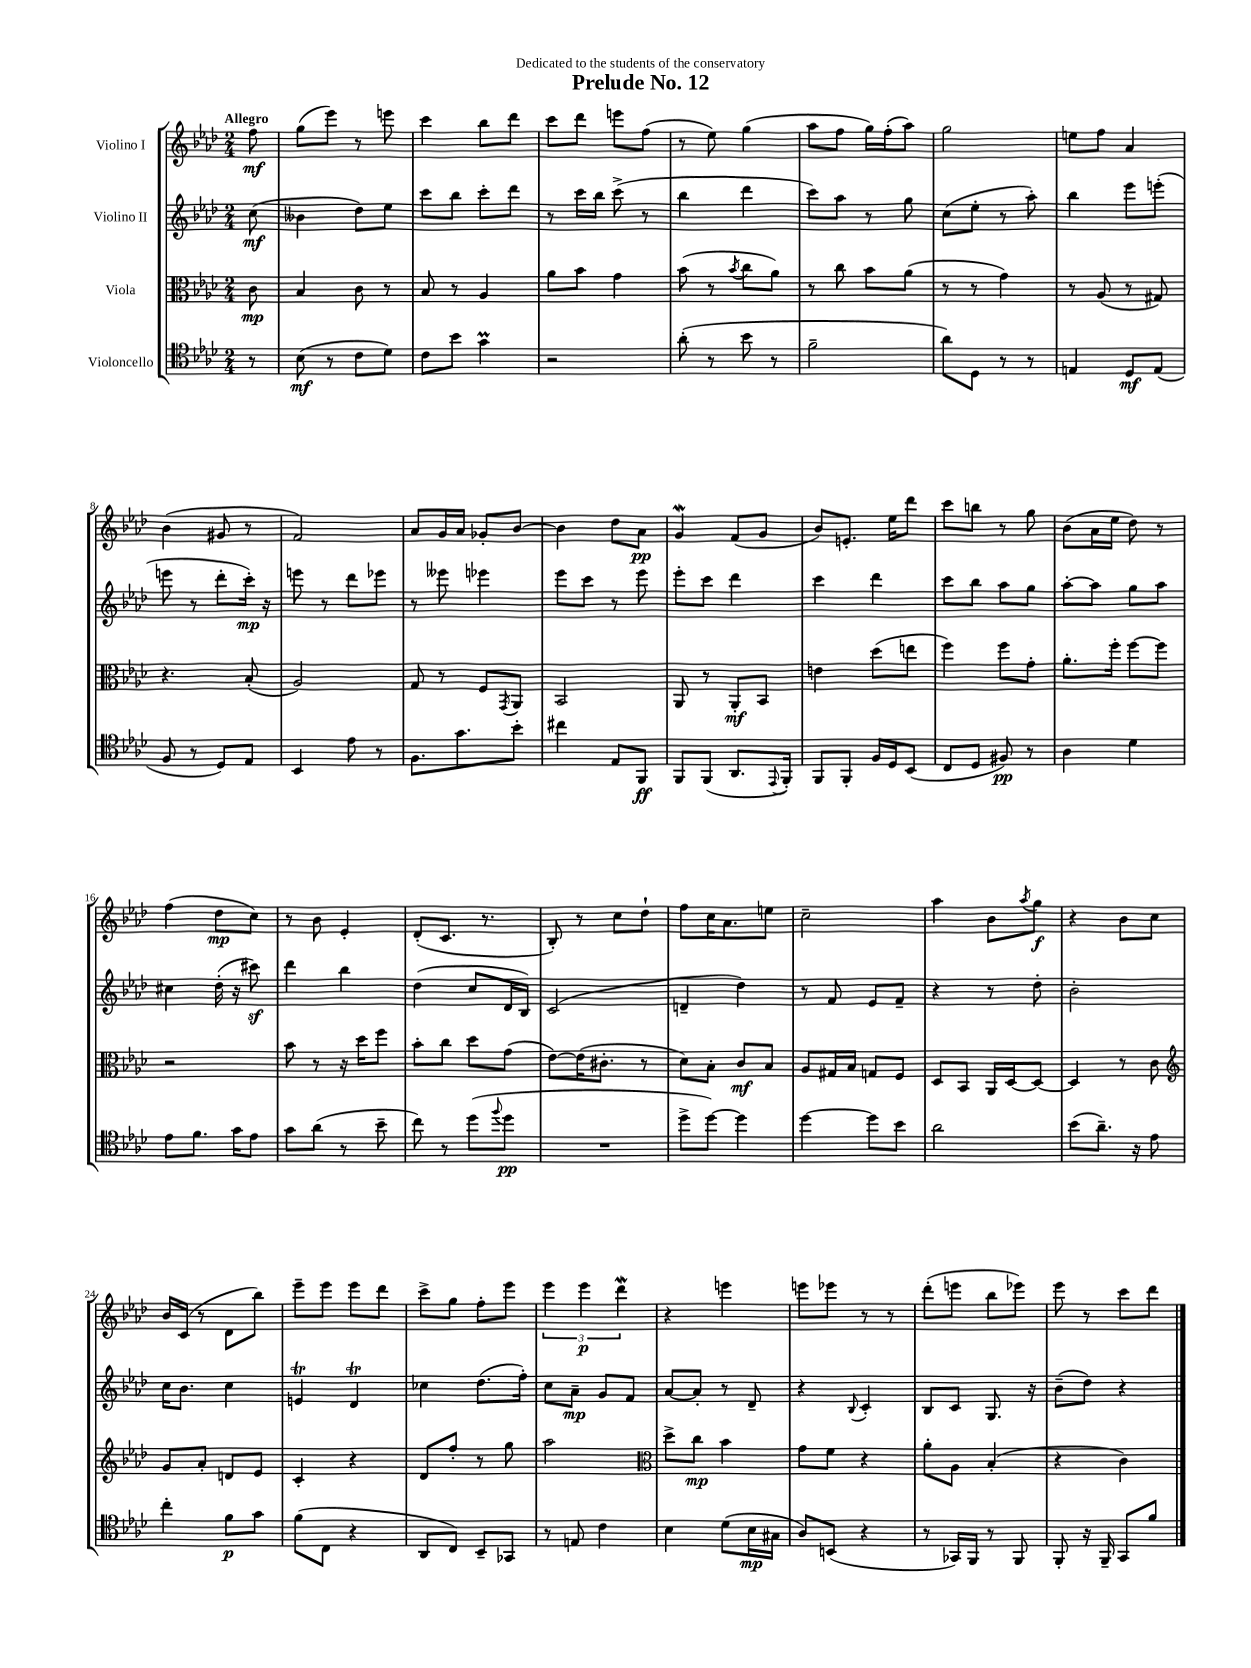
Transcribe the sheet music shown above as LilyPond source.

\header { title = "Prelude No. 12" dedication = "Dedicated to the students of the conservatory" }
<<
\new StaffGroup <<
\new Staff = "s0" \with { instrumentName = "Violino I" } {
    \clef treble \key aes \major \numericTimeSignature \time 2/4 \partial 8 \tempo "Allegro"
    f''8\mf |
    g''8( ees'''8) r8 e'''8 |
    c'''4 bes''8 des'''8 |
    c'''8 des'''8 e'''8 f''8( |
    r8 ees''8) g''4( |
    aes''8 f''8 g''16) f''16-.( aes''8) |
    g''2 |
    e''8 f''8 aes'4 |
    bes'4( gis'8 r8 |
    f'2) |
    aes'8 g'16 aes'16 ges'8-. bes'8~ |
    bes'4 des''8 aes'8\pp |
    g'4\mordent f'8( g'8 |
    bes'8) e'8.-. ees''16 des'''8 |
    c'''8 b''8 r8 g''8 |
    bes'8( aes'16 ees''16 des''8) r8 |
    f''4( des''8\mp c''8) |
    r8 bes'8 ees'4-. |
    des'8-.( c'8. r8. |
    bes8-.) r8 c''8 des''8-! |
    f''8 c''16 aes'8. e''8 |
    c''2-- |
    aes''4 bes'8 \acciaccatura { aes''8 } g''8\f |
    r4 bes'8 c''8 |
    bes'16 c'16( r8 des'8 bes''8) |
    ees'''8-- ees'''8 ees'''8 des'''8 |
    c'''8-> g''8 f''8-. ees'''8 |
    \tuplet 3/2 { ees'''4 ees'''4\p des'''4\mordent } |
    r4 e'''4 |
    e'''8 ees'''8 r8 r8 |
    des'''8-.( e'''8 bes''8 ees'''8) |
    ees'''8 r8 c'''8 des'''8 \bar "|." |
}
\new Staff = "s1" \with { instrumentName = "Violino II" } {
    \clef treble \key aes \major \numericTimeSignature \time 2/4 \partial 8
    c''8\mf( |
    beses'4 des''8) ees''8 |
    c'''8 bes''8 c'''8-. des'''8 |
    r8 c'''16 bes''16 c'''8->( r8 |
    bes''4 des'''4 |
    c'''8) aes''8 r8 g''8 |
    c''8( ees''8-. r8 aes''8-.) |
    bes''4 ees'''8 e'''8-.( |
    e'''8 r8 des'''8-. c'''16-.\mp) r16 |
    e'''8 r8 des'''8 ees'''8 |
    r8 eeses'''8 ees'''4 |
    ees'''8 c'''8 r8 ees'''8 |
    ees'''8-. c'''8 des'''4 |
    c'''4 des'''4 |
    c'''8 bes''8 aes''8 g''8 |
    aes''8~-. aes''8 g''8 aes''8 |
    cis''4 des''16-.( r16 cis'''8\sf) |
    des'''4 bes''4 |
    des''4( c''8 des'16 bes16) |
    c'2( |
    d'4-- des''4) |
    r8 f'8 ees'8 f'8-- |
    r4 r8 des''8-. |
    bes'2-. |
    c''16 bes'8. c''4 |
    e'4\trill des'4\trill |
    ces''4 des''8.( f''16-.) |
    c''8 aes'8--\mp g'8 f'8 |
    aes'8~ aes'8-. r8 des'8-- |
    r4 \appoggiatura { bes8 } c'4-. |
    bes8 c'8 g8. r16 |
    bes'8--( des''8) r4 \bar "|." |
}
\new Staff = "s2" \with { instrumentName = "Viola" } {
    \clef alto \key aes \major \numericTimeSignature \time 2/4 \partial 8
    c'8\mp |
    bes4 c'8 r8 |
    bes8 r8 aes4 |
    aes'8 bes'8 g'4 |
    bes'8( r8 \acciaccatura { bes'8 } c''8 aes'8) |
    r8 c''8 bes'8 aes'8( |
    r8 r8 g'4) |
    r8 aes8( r8 gis8) |
    r4. bes8-.( |
    aes2) |
    g8 r8 f8 \acciaccatura { g,8 } aes,8 |
    bes,2 |
    aes,8 r8 aes,8-.\mf bes,8 |
    e'4 des''8( e''8 |
    f''4) f''8 g'8-. |
    aes'8.-. f''16-. f''8~ f''8 |
    r2 |
    bes'8 r8 r16 des''16 f''8 |
    bes'8-. c''8 des''8 g'8( |
    ees'8~) ees'16( cis'8.-. r8 |
    des'8) bes8-. c'8\mf bes8 |
    aes8 gis16 bes16 g8 f8 |
    des8 bes,8 aes,16 des16~ des8~ |
    des4 r8 c'8 |
    \clef treble g'8 aes'8-. d'8 ees'8 |
    c'4-. r4 |
    des'8 f''8-. r8 g''8 |
    aes''2 |
    \clef alto des''8-> c''8\mp bes'4 |
    g'8 f'8 r4 |
    aes'8-. aes8 bes4-.( |
    r4 c'4) \bar "|." |
}
\new Staff = "s3" \with { instrumentName = "Violoncello" } {
    \clef tenor \key aes \major \numericTimeSignature \time 2/4 \partial 8
    r8 |
    bes8\mf( r8 c'8 des'8) |
    c'8 bes'8 g'4\prall |
    r2 |
    aes'8-.( r8 bes'8 r8 |
    f'2-- |
    aes'8) des8 r8 r8 |
    e4 des8\mf e8( |
    f8 r8 des8) ees8 |
    bes,4 ees'8 r8 |
    f8. g'8. bes'8-. |
    cis''4 ees8 f,8\ff |
    f,8 f,8( aes,8. \appoggiatura { ees,8 } f,16-.) |
    f,8 f,8-. f16 des16 bes,8( |
    c8 des8 fis8\pp) r8 |
    aes4 des'4 |
    ees'8 f'8. g'16 ees'8 |
    g'8 aes'8( r8 bes'8-- |
    c''8) r8 des''8( \appoggiatura { f''8 } des''8\pp |
    R2 |
    des''8-> des''8~) des''4 |
    des''4~ des''8 bes'8 |
    aes'2 |
    bes'8( aes'8.--) r16 ees'8 |
    c''4-. f'8\p g'8 |
    f'8( c8 r4 |
    aes,8 c8) bes,8-- ges,8 |
    r8 e8 c'4 |
    bes4 des'8( bes16\mp gis16 |
    aes8) b,8( r4 |
    r8 ges,16) f,16 r8 f,8 |
    f,8-. r16 f,16-- g,8 f'8 \bar "|." |
}
>>
>>
